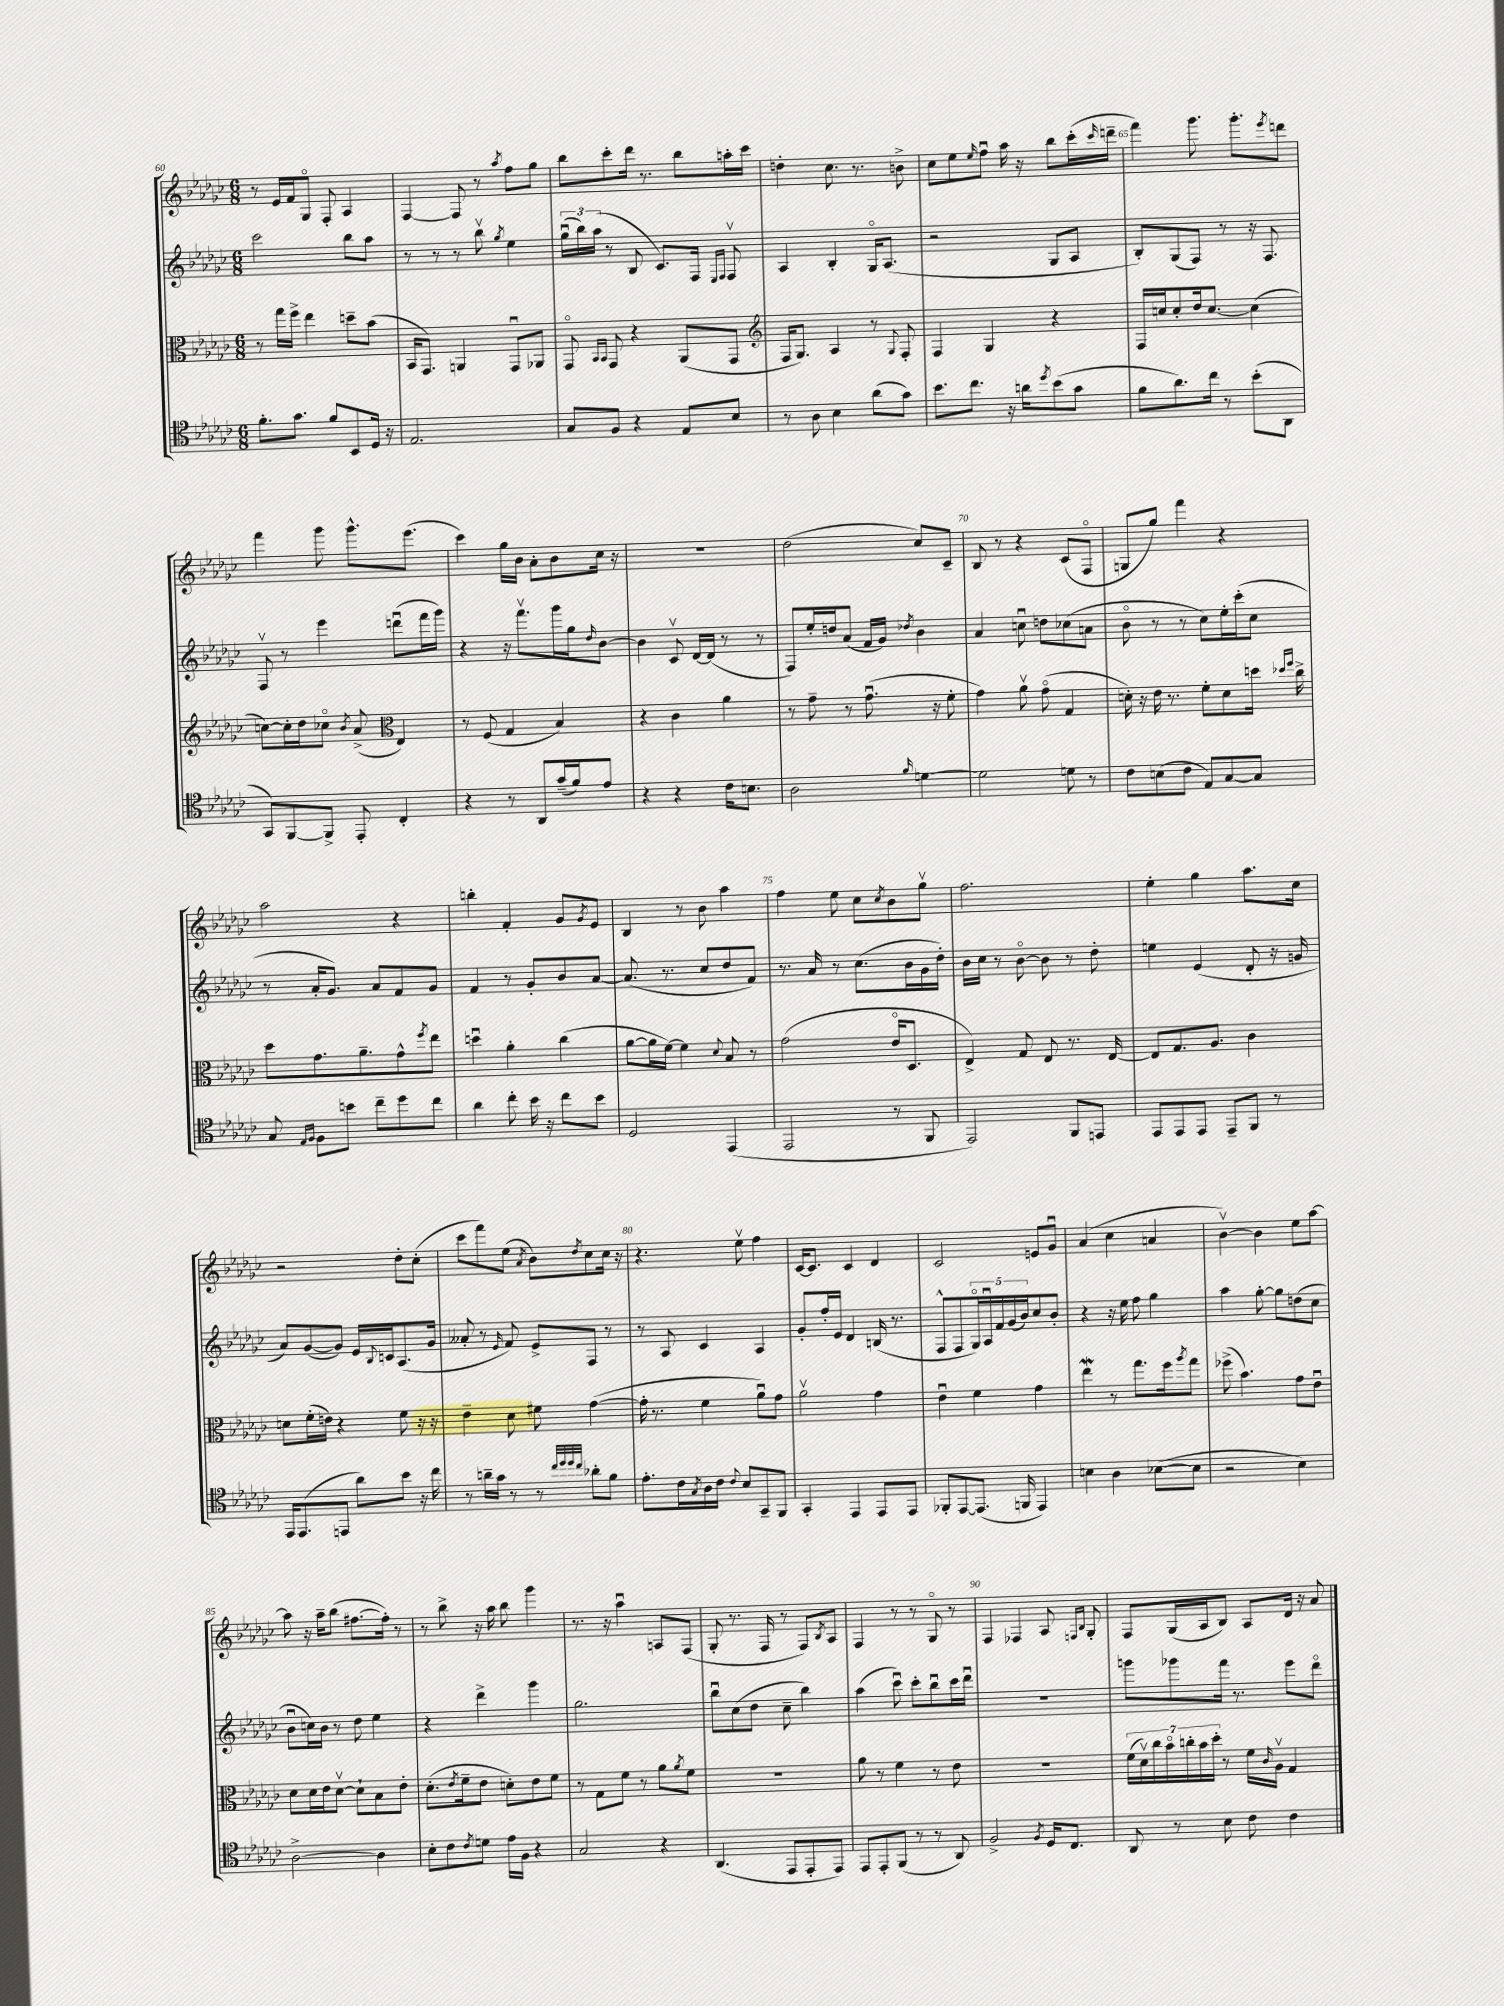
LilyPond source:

<<
\new StaffGroup <<
\new Staff = "s0" {
    \clef treble \key ges \major \numericTimeSignature \time 6/8
    r8 ees'16 f'16 ges8\flageolet f8-. aes4 |
    f4~ f8 r8 \acciaccatura { aes''8 } f''8 ges''8 |
    bes''8 ces'''8-. des'''16 r8. bes''8 a''16-. ces'''16 |
    d''4-. ces''8. r8. b'8-> |
    ces''8 ees''8 \grace { ees''16 } f''8\downbow aes''16 r16 bes''8 ces'''16-.( \grace { ces'''16 } d'''16-- |
    f'''4) ges'''8. ges'''8.-. \acciaccatura { ees'''8 } d'''8 |
    f'''4 ges'''8 ges'''8.-^ ees'''8.( |
    ces'''4) ges''16 bes'16 aes'8-. bes'8 ces''16 r16 |
    R2. |
    des''2( ces''8) ces'8-- |
    bes8 r8 r4 ces'8( f8\flageolet |
    g8 ges''8) f'''4 r4 |
    aes''2 r4 |
    b''4-. f'4-. ges'8 \acciaccatura { ges'8 } ees'8 |
    bes4 r8 bes'8 aes''4 |
    f''4 ees''8 ces''8 \acciaccatura { ces''8 } bes'8 ges''8\upbow |
    f''2. |
    ees''4-. ges''4 aes''8. ces''16 |
    r2 des''8-. ces''8-.( |
    ces'''8 f'''8) ees''8( \acciaccatura { aes'8 } bes'8) \acciaccatura { des''8 } ces''8 ces''16 r16 |
    r4. ees''8\upbow f''4 |
    ces'16~ ces'8. ces'4 des'4 |
    ces'2 e'8 ges'8\downbow |
    aes'4( ces''4 a'4 |
    bes'4~\upbow) bes'4 ees''8 aes''8~ |
    aes''8 r16 aes''16-- bes''8( fis''8.~ fis''16-.) r8 |
    r8 bes''8-> r16 aes''16 bes''8 ges'''4 |
    r8. r16 aes''4\downbow a8 f8( |
    ges8-. r8. f16 r8 f8) \acciaccatura { bes8 } aes8 |
    f4 r8 r8 ges8\flageolet r8 |
    f4 fes4 aes8 \grace { f16 bes16 } ges8-. |
    f8 ges16( aes16 bes8) aes8 des'16 r16 aes'8 \bar "|." |
}
\new Staff = "s1" {
    \clef treble \key ges \major \numericTimeSignature \time 6/8
    ces'''2 bes''8 aes''8 |
    r8 r8 r8 bes''8\upbow \acciaccatura { ges''8 } ees''4 |
    \tuplet 3/2 { ges''16\downbow( bes''16) aes''16( } r8 bes8 ces'8.) f16 \grace { ees16 f16 } f8\upbow |
    aes4 bes4-. ges16\flageolet aes8.( |
    r2 ges8 aes8 |
    bes8-.) ges8( f8) r8 r16 f8. |
    f8\upbow r8 ees'''4 d'''8\downbow( f'''16 ges'''16) |
    r4 r16 f'''8.\upbow ges'''16 ges''16 \grace { des''16 } bes'8~ |
    bes'4 ces'8\upbow des'16~ des'16( r8 r8 |
    f8) ees''16-. d''16 aes'8( f'16 ges'16) \acciaccatura { des''8 } bes'4 |
    aes'4 c''8\downbow d''8 ces''8( a'8 |
    bes'8\flageolet r8 r8 ces''8) ees''16-. ces'''16-.( ces''8 |
    r8 aes'16-. ges'8.) aes'8 f'8 ges'8 |
    f'4 r8 ges'8-. bes'8 aes'8~ |
    aes'8.( r8. ces''8 des''8 f'8) |
    r8. aes'16 r8 ces''8.( bes'16 ges'16 des''16-.) |
    bes'16 ces''16 r8 bes'8~\flageolet bes'8 r8 des''8-. |
    e''4 ees'4( des'8-. r16 g'16 |
    aes'8) ges'8~( ges'8) ees'16 \appoggiatura { bes8 } c'16 aes8.( ges'16 |
    aeses'8-. r8 \grace { ees'16 } f'8) ees'8-> f8 r8 |
    r8 aes8 ces'4 aes4 |
    ges'8-. f''16-. ees'16 des'4 b16( r8. |
    f8-^ f8 \tuplet 5/4 { ges16\flageolet) aes16\downbow f'16 ges'16( bes'16) } ces''8 bes'8-. |
    r4 r16 ees''16 f''8 ges''4 |
    aes''4 ges''8~-. ges''8 d''8( ces''8 |
    bes'8\downbow c''16) bes'16 r8 des''8 ees''4 |
    r4 des'''4-> ges'''4 |
    ges''2. |
    bes''8\downbow ces''8( des''8 ces''8-- bes''4) |
    aes''4( ces'''8\downbow) ces'''8-. bes''8\downbow ces'''16 des'''16\downbow |
    R2. |
    g'''8 ges'''8 f'''16 r8. ees'''8 des'''8\flageolet \bar "|." |
}
\new Staff = "s2" {
    \clef alto \key ges \major \numericTimeSignature \time 6/8
    r8 ges''16 f''16-> ees''4 d''8-- bes'8( |
    bes,16 ges,8.) a,4 ges,8\downbow aes,8 |
    ges,8\flageolet \grace { bes,16 bes,16 } ges,8 r4 aes,8( ges,8 |
    \clef treble f16 ges8.) aes4 r8 \appoggiatura { ges8 } f8-. |
    f4 ges4 r4 |
    f16 c''16 c''8-. des''16 c''8.~ c''4( |
    c''8~) c''16-. des''16 ces''8\flageolet \acciaccatura { bes'8 } aes'8->( \clef alto ees4) |
    r8 f8( ges4 bes4) |
    r4 ces'4 aes'4 |
    r8 ges'8-- r8 ges'8.\downbow( r16 f'8-. |
    ges'4) aes'8\upbow ges'8\flageolet( ges4 |
    d'16-.) r16 ees'16 r8. f'8-. d'8 d''16 \grace { des''16 f''16 } ces''16-> |
    des''8 ges'8. aes'8.-- ges'8-^ \acciaccatura { f''8 } ees''8 |
    d''4\downbow aes'4-. ces''4( |
    aes'8~ aes'16 f'16~) f'4 \appoggiatura { des'8 } bes8 r8 |
    ges'2( ees'16\flageolet des8. |
    ees4->) ges8 ees8 r8. ees16~ |
    ees8 ges8. aes8. ces'4 |
    d'8 f'16-.( e'16) r4 f'8 r16 r16 |
    ees'4-- des'8 fis'8 ges'4~( |
    ges'16-. r8. f'4 aes'8\downbow) ges'8 |
    aes'2\upbow ges'4 |
    ees'4\downbow f'4 ges'4 |
    ees''4\mordent r8 ges''8. f''16 \acciaccatura { aes''8 } ges''8 |
    fes''8->( bes'4.) ges'8 ees'8\downbow |
    des'8 des'16 ees'16 des'8~\upbow des'8-! bes8 ees'8-. |
    des'8.-.( \acciaccatura { ees'8 } f'16-- ees'8 d'8-.) ees'8 f'8 |
    r8 ges8 f'8 r8 aes'8 \acciaccatura { aes'8 } f'8 |
    R2. |
    aes'8 r8 f'4 r8 ees'8 |
    R2. |
    \tuplet 7/4 { f'16( des'16\upbow) ces''16 bes'16\flageolet c''16-. bes'16 des''16-. } r8 f'16 \grace { ces'16 } aes16\upbow ges4 \bar "|." |
}
\new Staff = "s3" {
    \clef tenor \key ges \major \numericTimeSignature \time 6/8
    f'8.-. ges'8. f'8 bes,8 des16 r16 |
    ees2. |
    ges8 f8 r4 ees8 bes8 |
    r8 aes8 bes4 aes'8( ges'8) |
    bes'8. ces''8. r16 a'16 \acciaccatura { des''8 } bes'8( ges'8 |
    f'8 aes'8.) ces''16 r8 bes'8-.( aes,8 |
    ges,8) f,8~ f,8-> ees,8-. ces4-. |
    r4 r8 aes,8 ges'16--( f'16) ees'8 |
    r4 r4 ces'16 b8. |
    aes2 \grace { f'16 } d'4~ |
    d'2 d'8 r8 |
    ces'8 b8( ces'8 ees8) ges8~ ges8 |
    ges8 \grace { ees16 f16 } f8 b'8 ces''8-- des''8 ces''8 |
    aes'4 ces''8-. bes'16 r16 ces''8 bes'8 |
    des2 ees,4( |
    ees,2 r8 f,8 |
    ees,2) f,8 e,8 |
    ees,8 ees,8 ees,8 ees,8-- f,8 r8 |
    ees,16 ees,8.( e,8 aes'8) bes'8 r16 ces''16 |
    r8 a'16-- ges'16 r8 r8 \grace { ces''32 des''32 des''32 ces''32 } aes'8-. f'8 |
    ees'8.-. ces'16 \acciaccatura { ges8 } aes16 ces'16 \appoggiatura { ces'8 } bes8 ges,8-- f,8 |
    ges,4-. ees,4 ees,8 ees,8 |
    fes,8-. ees,8~ ees,8.( f,16 ees,4) |
    b4 aes4 bes8~( bes8 |
    r2 bes4) |
    aes2~-> aes4 |
    bes8-. ces'8 \acciaccatura { ces'8 } d'8 ees'16 f16 r4 |
    ges2 r4 |
    aes,4.( ees,8 ees,8-. ees,8) |
    ees,8 ees,8-. f,8( r8 r8 aes,8) |
    f2-> \acciaccatura { f8 } des16 ces8. |
    aes,8 r8 bes8 ces'8 ces'4 \bar "|." |
}
>>
>>
\layout { \context { \Score currentBarNumber = #60 \override BarNumber.break-visibility = ##(#f #t #t) barNumberVisibility = #(every-nth-bar-number-visible 5) } }
